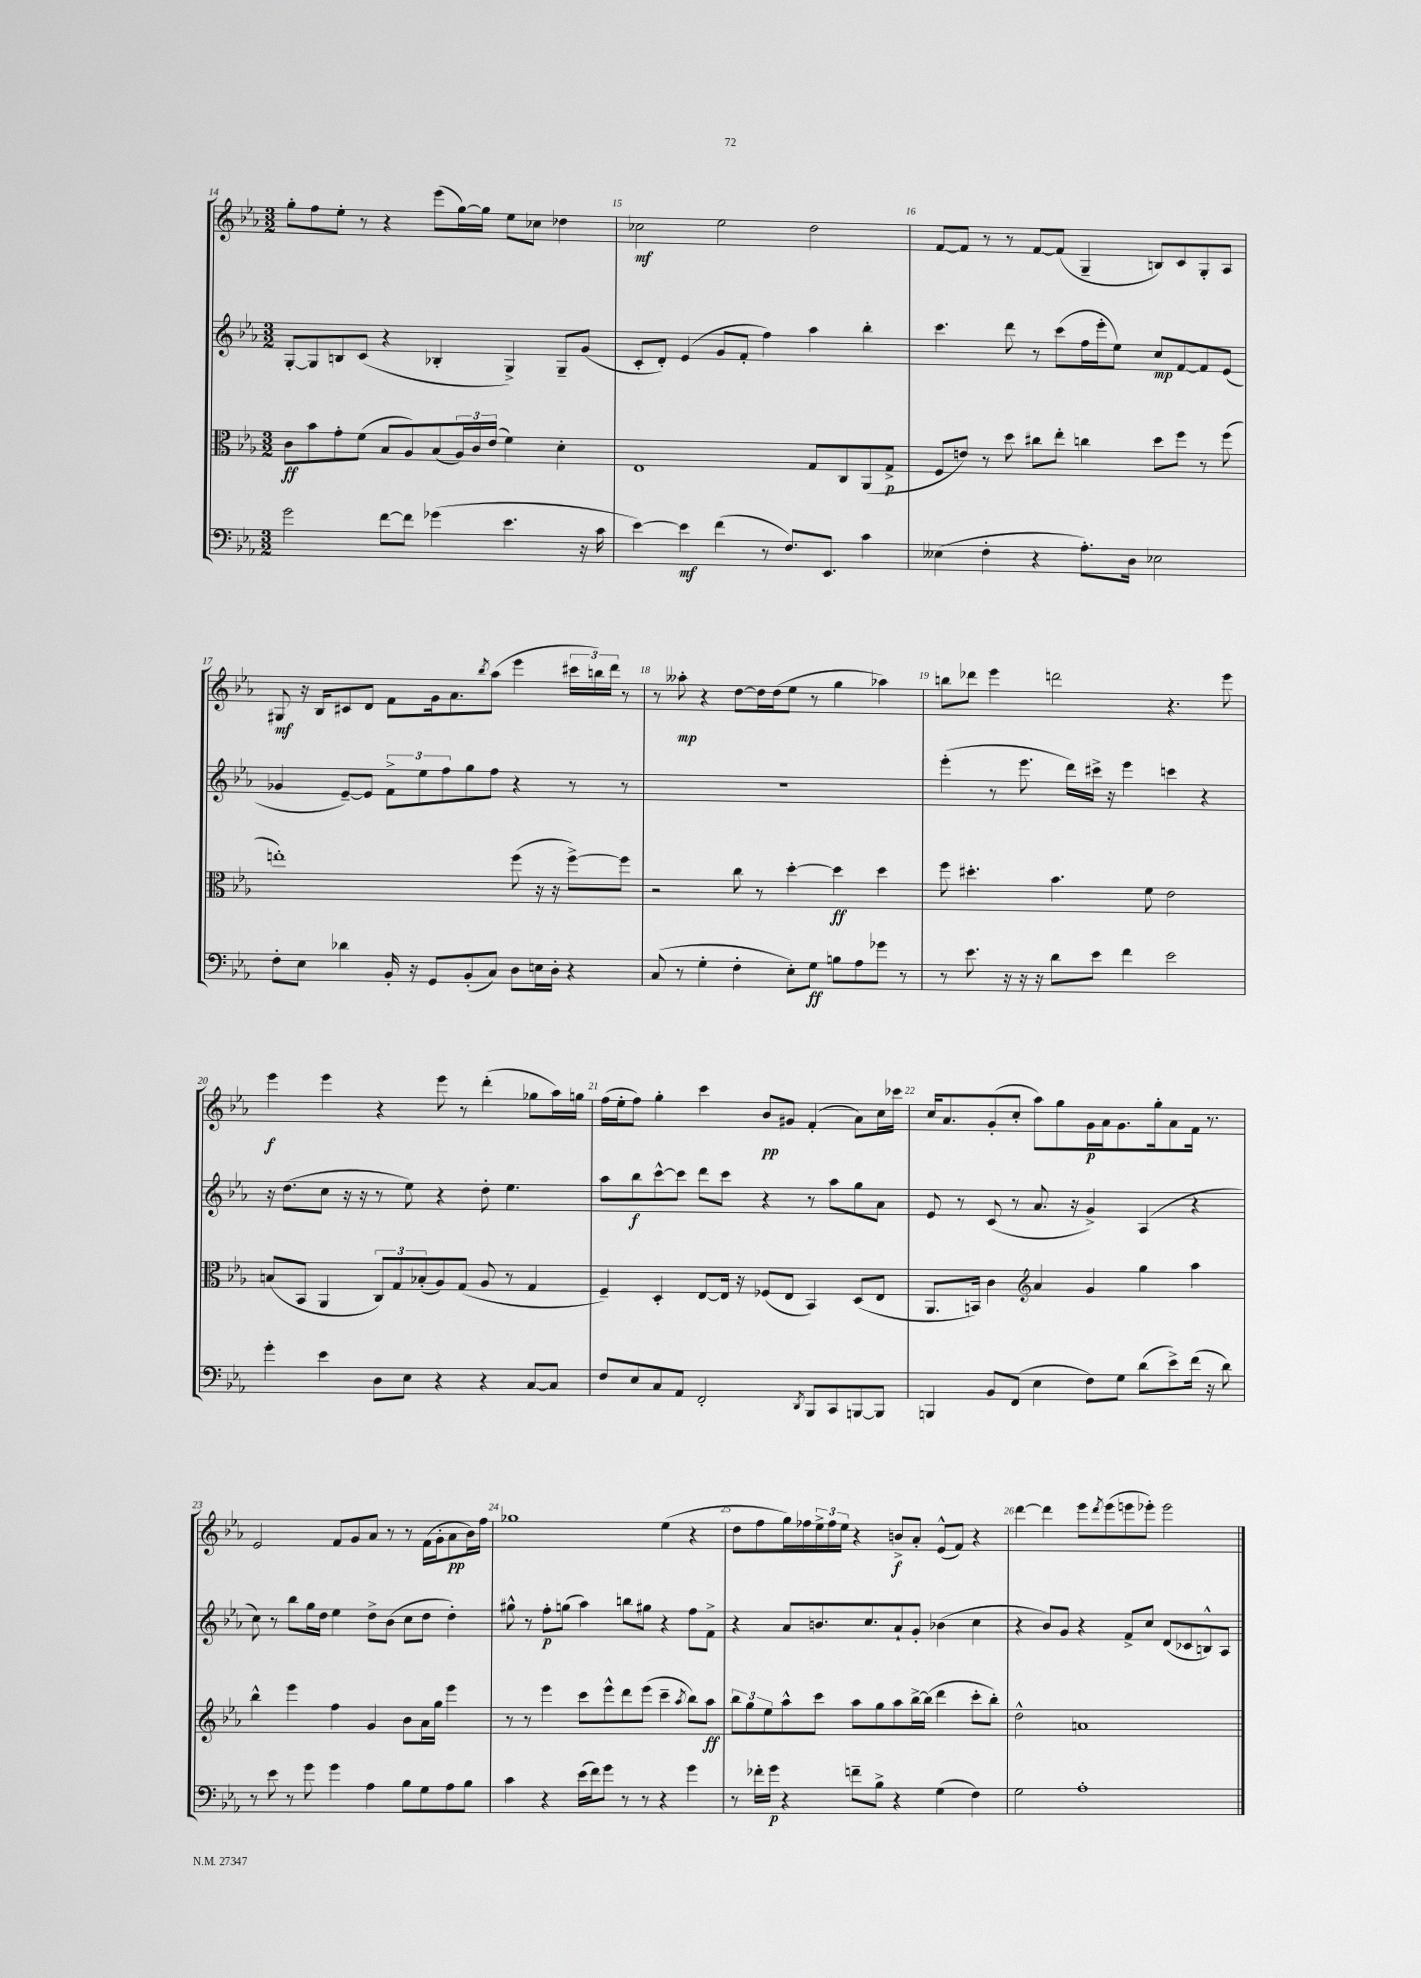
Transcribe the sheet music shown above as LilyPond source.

<<
\new StaffGroup <<
\new Staff = "s0" {
    \clef treble \key ees \major \numericTimeSignature \time 3/2
    g''8-. f''8 ees''8-. r8 r4 ees'''8( g''16~) g''16 ees''8 ces''8 des''4 |
    ces''2\mf ees''2 d''2 |
    f'8~ f'8 r8 r8 f'8~ f'8( g4-- b8) c'8 g8-. aes8 |
    gis8\mf r16 bes16 cis'8 d'8 f'8 g'16 aes'8. \acciaccatura { bes''8 } aes''8( ees'''4 \tuplet 3/2 { cis'''16 b''16) d'''16 } r8 |
    r8 aeses''8-.\mp r4 d''8~ d''16 d''16( ees''8 r8 g''4 aes''4) |
    b''8 des'''8 ees'''4 d'''2 r4. ees'''8 |
    ees'''4\f ees'''4 r4 ees'''8 r8 d'''4-.( ges''8 aes''16) g''16 |
    f''16( ees''16-. f''8) g''4-. c'''4 bes'8\pp gis'8 f'4-.( aes'8) c''16 ces'''16 |
    c''16 aes'8. g'8-.( c''8-. aes''8) g''8 g'16\p aes'16 g'8. g''16-. aes'8 f'16 r8. |
    ees'2 f'8 g'8 aes'8 r8 r8 f'16( g'16-. aes'8\pp bes'16) f''16 |
    ges''1 ees''4( r4 |
    d''8 f''8 g''16) fes''16 \tuplet 3/2 { ees''16-> fes''16 ees''16 } r4 b'8->\f aes'8-. ees'8-^( f'8) r4 |
    d'''4~ d'''4 ees'''8 \acciaccatura { d'''8 } ees'''8( e'''8 ees'''8-.) ees'''2 \bar "|." |
}
\new Staff = "s1" {
    \clef treble \key ees \major \numericTimeSignature \time 3/2
    g8~-. g8 b8 c'8( r4 bes4-. g4->) g8-- g'8( |
    c'8-. d'8-.) ees'4( g'8 f'8-. f''4) aes''4 bes''4-. |
    c'''4. d'''8 r8 c'''8( f''16 ees'''16-. ees''8) c''8\mp f'8~ f'8 ees'8( |
    ges'4 ees'8~--) ees'8 \tuplet 3/2 { f'8-> ees''8 f''8 } g''8 f''8 r4 r8 r8 |
    R1. |
    ees'''4-.( r8 ees'''8. d'''16) cis'''16-> r16 ees'''4 c'''4 r4 |
    r16 d''8.( c''8 r16 r16 r8 ees''8) r4 d''8-. ees''4. |
    aes''8 bes''8\f c'''8~-^ c'''8 d'''8 c'''8 r4 r8 aes''8 g''8 aes'8 |
    ees'8 r8 c'8( r8 aes'8. r16 g'4->) aes4( r4 |
    c''8) r8 bes''8 g''16 d''16 ees''4 d''8-> bes'8( c''8 d''8 d''4-.) |
    gis''8-^ r8 f''8-.\p g''8( aes''4) b''8 gis''8 r4 f''8 f'8-> |
    r4 aes'8 b'8. c''8. aes'8-! g'8-. bes'4( c''4 |
    r4 bes'8) g'8 r4 f'8-> c''8 d'8( ces'8 b8-^) aes8 \bar "|." |
}
\new Staff = "s2" {
    \clef alto \key ees \major \numericTimeSignature \time 3/2
    c'8\ff bes'8 g'8-. f'8( bes8 aes8) bes8( \tuplet 3/2 { aes16) c'16 ees'16( } f'4) d'4-. |
    ees1 g8 c8 aes,8( g8->\p |
    f8 e'8) r8 d''8 cis''8 ees''8-. c''4 d''8 f''8 r8 f''8( |
    e''1-.) f''8( r16 r16 f''8~->) f''8 |
    r2 c''8 r8 d''4~-. d''4\ff d''4 |
    f''8 dis''4.-. bes'4. f'8 ees'2 |
    b8( bes,8 aes,4 \tuplet 3/2 { c8) g8 bes8-.( } aes8) g8( aes8 r8 g4 |
    f4--) d4-. ees8~ ees16 r16 fes8( ees8 bes,4) d8( ees8 |
    aes,8. b,16) c'4 \clef treble aes'4 g'4 g''4 aes''4 |
    bes''4-^ ees'''4 f''4 g'4 bes'8 aes'16 g''16 ees'''4 |
    r8 r8 ees'''4 c'''8 ees'''8-^ d'''8 ees'''8( c'''4-- \acciaccatura { aes''8 } bes''8) aes''8\ff |
    \tuplet 3/2 { bes''8 g''8 ees''8 } aes''8-^ c'''8 aes''8 g''8 aes''8 bes''16~-> bes''16( d'''4 c'''8-. bes''8-.) |
    d''2-^ a'1 \bar "|." |
}
\new Staff = "s3" {
    \clef bass \key ees \major \numericTimeSignature \time 3/2
    g'2 f'8~ f'8 ges'4( ees'4. r16 c'16 |
    ees'4~) ees'4\mf f'4( r8 f8.) ees,8. c'4 |
    eeses4( f4-. r4 aes8.-.) d16 ees2 |
    f8-. ees8 des'4 bes,16-. r16 g,8 bes,8-.( c8) d8 e16 d16-. r4 |
    c8( r8 g4-. f4-. ees8-.) g8\ff b8 aes8 ges'8 r8 |
    r8 ees'8. r16 r16 r16 d'8 ees'8 f'4 ees'2 |
    g'4-. ees'4 d8 ees8 r4 r4 c8~ c8 |
    f8 ees8 c8 aes,8 f,2-. \acciaccatura { d,8 } bes,,8 c,8 b,,8~ b,,8 |
    b,,4 bes,8 f,8( ees4 f8) g8 d'8( ees'8->) f'16( r16 d'8) |
    r8 ees'8 r8 g'8 g'4 aes4 bes8 g8 aes8 bes8 |
    c'4 r4 ees'16( f'16) g'8 r8 r8 r4 g'4 |
    r8 fes'16-. g'16\p r4 f'8-- bes8-> r4 g4( f4) |
    g2 aes1-. \bar "|." |
}
>>
>>
\layout { \context { \Score currentBarNumber = #14 \override BarNumber.break-visibility = ##(#f #t #t) barNumberVisibility = #all-bar-numbers-visible } }
